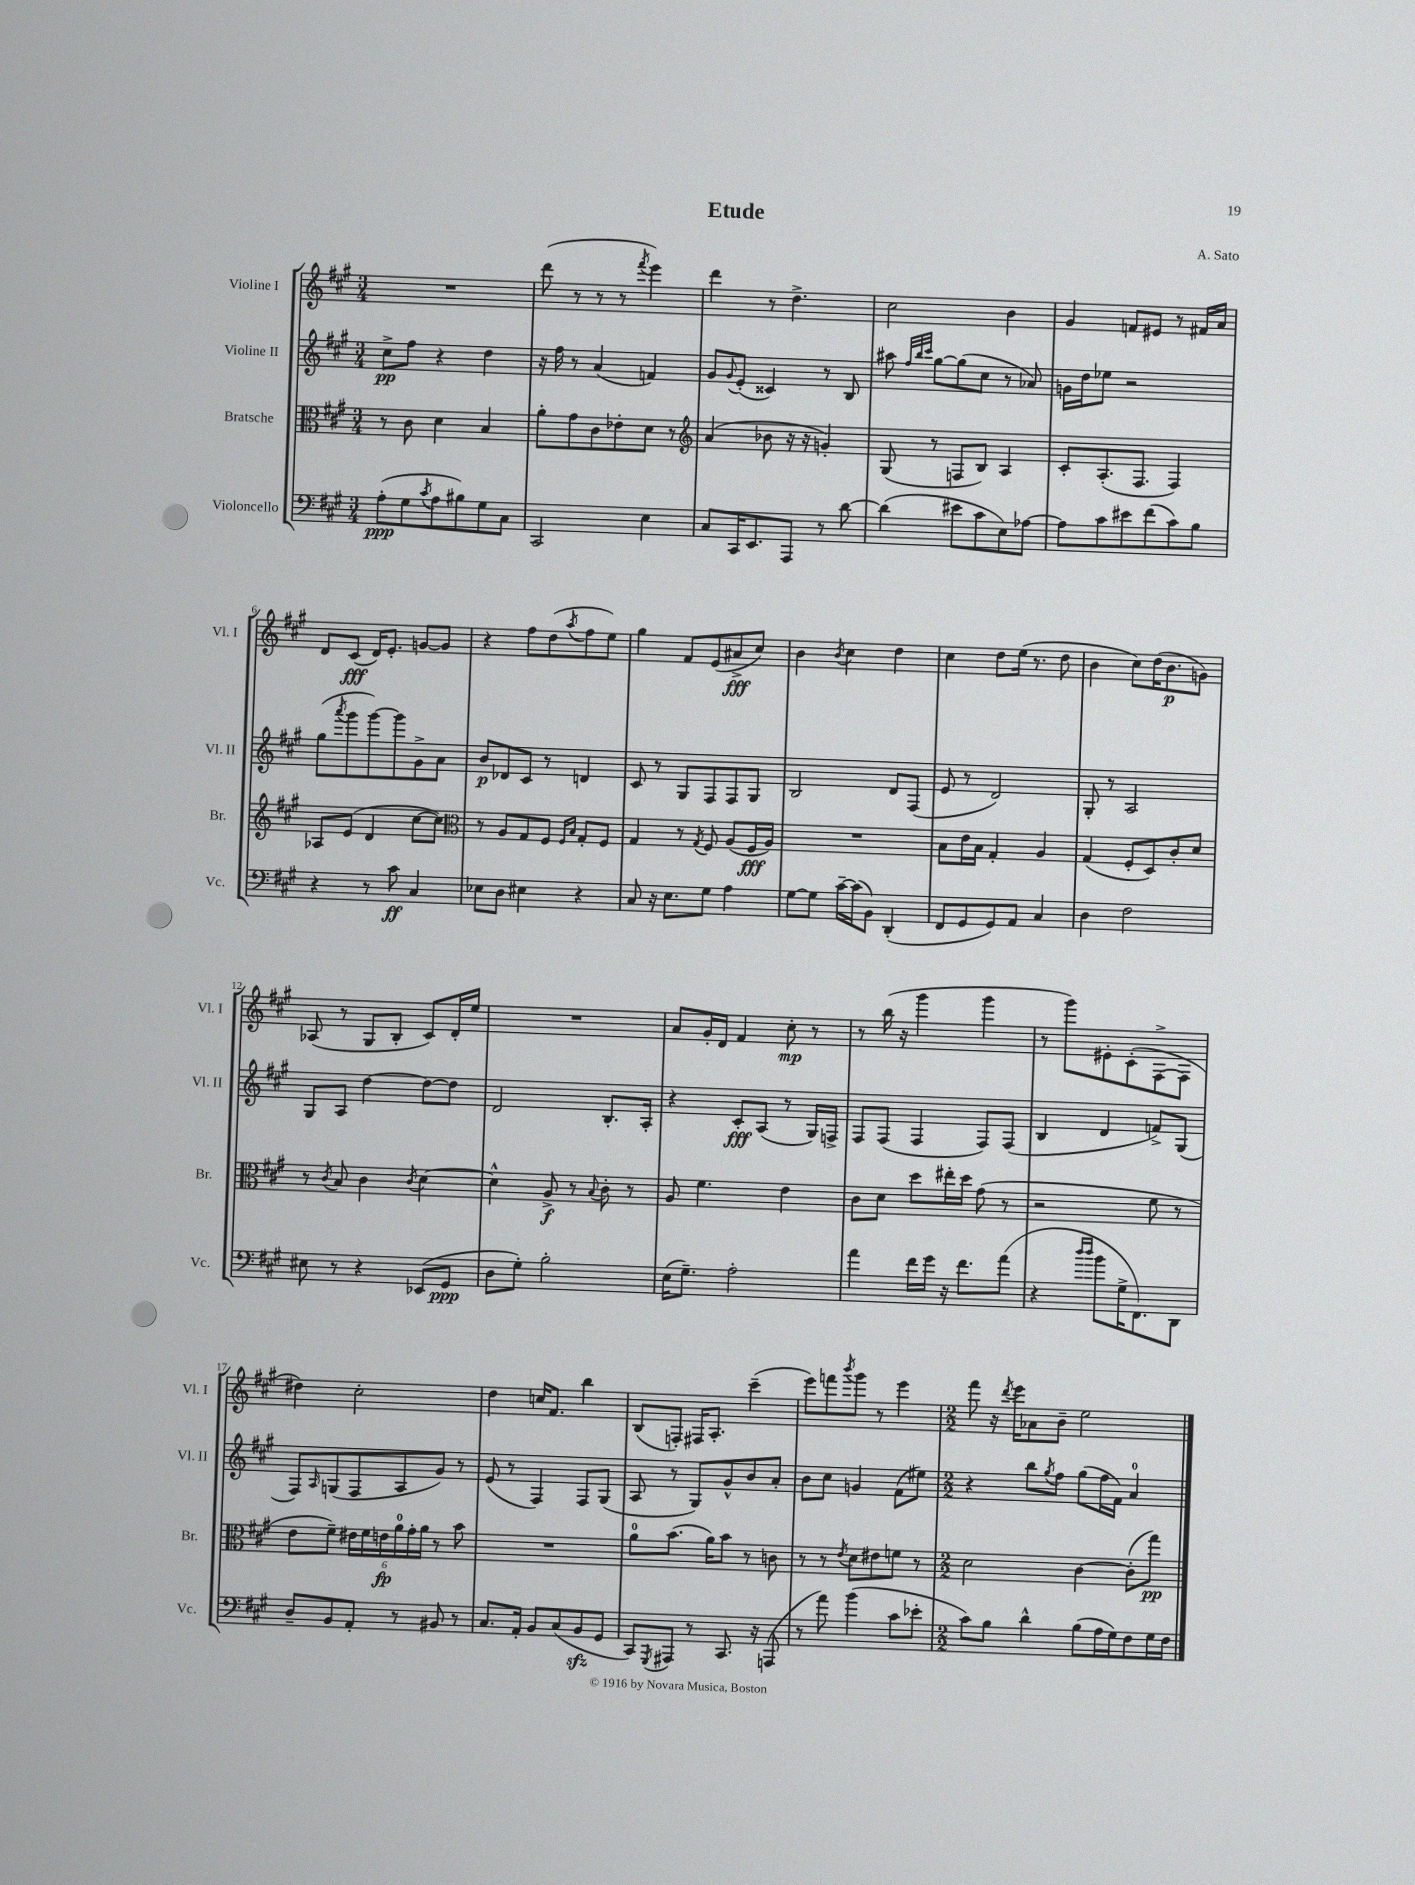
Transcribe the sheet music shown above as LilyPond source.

\header { title = "Etude" composer = "A. Sato" }
<<
\new StaffGroup <<
\new Staff = "s0" \with { instrumentName = "Violine I" shortInstrumentName = "Vl. I" } {
    \clef treble \key a \major \numericTimeSignature \time 3/4
    R2. |
    d'''8( r8 r8 r8 \acciaccatura { fis'''8 } e'''4) |
    d'''4 r8 d''4.-> |
    cis''2 b'4 |
    gis'4 f'8 eis'8 r8 fis'16 a'16 |
    d'8 cis'8\fff( d'16) e'8.-. g'8~ g'8 |
    r4 fis''8 d''8( \acciaccatura { a''8 } fis''8 e''8) |
    gis''4 fis'8 e'8( ais'8->\fff cis''8) |
    b'4 \acciaccatura { b'8 } cis''4 d''4 |
    cis''4 d''8 e''16( r8. d''8 |
    b'4 cis''8) d''16( b'8.\p g'8) |
    aes8( r8 gis8 b8-. cis'8) d'16-. e''16 |
    R2. |
    a'8 gis'16-. d'16 fis'4 cis''8-.\mp r8 |
    r8 b''16( r16 gis'''4 gis'''4 |
    r8 gis'''8) eis'8-. cis'8-.( fis8~-> fis8 |
    dis''4) cis''2-. |
    d''4 c''16 fis'8. b''4 |
    b8( f8-.) fis16 a8.-. cis'''4--( |
    e'''8) f'''8 \acciaccatura { b'''8 } gis'''8 r8 e'''4 |
    \numericTimeSignature \time 2/2 fis'''8 r16 \acciaccatura { d'''8 } e'''16 aes'8 b'8-- e''2 \bar "|." |
}
\new Staff = "s1" \with { instrumentName = "Violine II" shortInstrumentName = "Vl. II" } {
    \clef treble \key a \major \numericTimeSignature \time 3/4
    cis''8->\pp fis''8 r4 d''4 |
    r16 fis''16 r8 a'4( f'4) |
    gis'8 \appoggiatura { gis'8 } e'8-.( cisis'4) r8 b8 |
    ais''8 \grace { fis''32 b''32 cis'''32 } gis''8~ gis''8( cis''8 r8 aes'8) |
    g'16 d''16 ees''8 r2 |
    gis''8( \acciaccatura { a'''8 } gis'''8 gis'''8~) gis'''8 gis'8-> a'8 |
    b'8\p des'8 cis'8 r8 d'4 |
    cis'8 r8 gis8 fis8 fis8 gis8 |
    b2 d'8 fis8( |
    e'8 r8 d'2) |
    gis8-. r8 a2 |
    gis8 a8 d''4~ d''8~ d''8 |
    d'2 b8.-. a16-. |
    r4 cis'8-.\fff a8( r8 gis16) f16-> |
    fis8 fis8( fis4 fis8) fis8( |
    b4 d'4 f'8->) gis8( |
    fis8) \grace { a16 } g8( fis8 a8 gis'8) r8 |
    e'8( r8 fis4) fis8 gis8( |
    a8 r8 gis8) gis'8-^ b'8 a'8-. |
    b'8 cis''8 g'4 fis'8( eis''8) |
    \numericTimeSignature \time 2/2 r4 b''8 \acciaccatura { gis''8 } fis''8 gis''8( fis''16 fis'16) a'4-0 \bar "|." |
}
\new Staff = "s2" \with { instrumentName = "Bratsche" shortInstrumentName = "Br." } {
    \clef alto \key a \major \numericTimeSignature \time 3/4
    r8 cis'8 d'4 b4 |
    a'8-. gis'8 cis'8 ees'8-. d'8 r8 |
    \clef treble a'4( bes'8 r16 r16 g'4-.) |
    gis8( r8 f8 b8) a4 |
    cis'8-. a8.-.( fis8. fis4) |
    aes8 e'8( d'4 cis''8~ cis''8) |
    \clef alto r8 a8 gis8 fis8 \grace { fis16 b16 } gis8-. fis8 |
    gis4 r8 \acciaccatura { gis8 } fis8 a8( fis16\fff a16) |
    R2. |
    b8 e'16 b16 gis4-. a4 |
    gis4( fis8-. d8) cis'8-. d'8 |
    r8 \acciaccatura { cis'8 } b8 cis'4 \acciaccatura { cis'8 } d'4~ |
    d'4-^ a8->\f r8 \appoggiatura { b8 } cis'8-. r8 |
    a8 fis'4. e'4 |
    cis'8 d'8 d''8 eis''16-. d''16 gis'8( r8 |
    r2 fis'8 r8 |
    e'8 fis'8--) \tuplet 6/4 { eis'16 fis'16 e'16\fp a'16-0 gis'16-. a'16 } r8 b'8 |
    R2. |
    a'8-0 b'8.( a'16) b'8 r8 c'8 |
    r8 r8 \acciaccatura { e'8 } d'8 eis'8 f'8 r8 |
    \numericTimeSignature \time 2/2 d'2 cis'4~ cis'8-.( gis''8\pp) \bar "|." |
}
\new Staff = "s3" \with { instrumentName = "Violoncello" shortInstrumentName = "Vc." } {
    \clef bass \key a \major \numericTimeSignature \time 3/4
    a8-.\ppp( gis8 \acciaccatura { cis'8 } a8 bis8) gis8 cis8 |
    cis,2 e4 |
    cis8 cis,16 e,8. a,,8 r8 d'8~ |
    d'4( eis'8 cis'8 e8) aes8~ |
    aes8 cis'8 eis'8 fis'8( cis'8) b8 |
    r4 r8 cis'8\ff cis4 |
    ees8 d8 eis4 r4 |
    cis8 r16 e8. gis8 a4 |
    gis8~ gis8 cis'16~-- cis'16( b,8) d,4-.( |
    fis,8 gis,8 gis,8) a,8 cis4 |
    d4 fis2 |
    eis8 r8 r4 ees,8( gis,8\ppp |
    d8 gis8-.) b2-. |
    e16( gis8.--) a2-. |
    a'4 fis'16 gis'16 r16 fis'8. a'8( |
    r4 \grace { d''16 d''16 } b'8 gis16-> fis,8.) d,8 |
    d8-- b,8 a,8-. r8 bis,8 r8 |
    cis8. a,16-. b,8 cis8( b,8\sfz gis,8 |
    cis,8) \acciaccatura { gis,,8 } ais,,8 r8 cis,8. r16 a,,8( |
    r8 a'8) b'4( cis'8 ees'8-. |
    \numericTimeSignature \time 2/2 cis'8) b8 d'4-^ b8( a16 gis16) fis8 gis16 fis16 \bar "|." |
}
>>
>>
